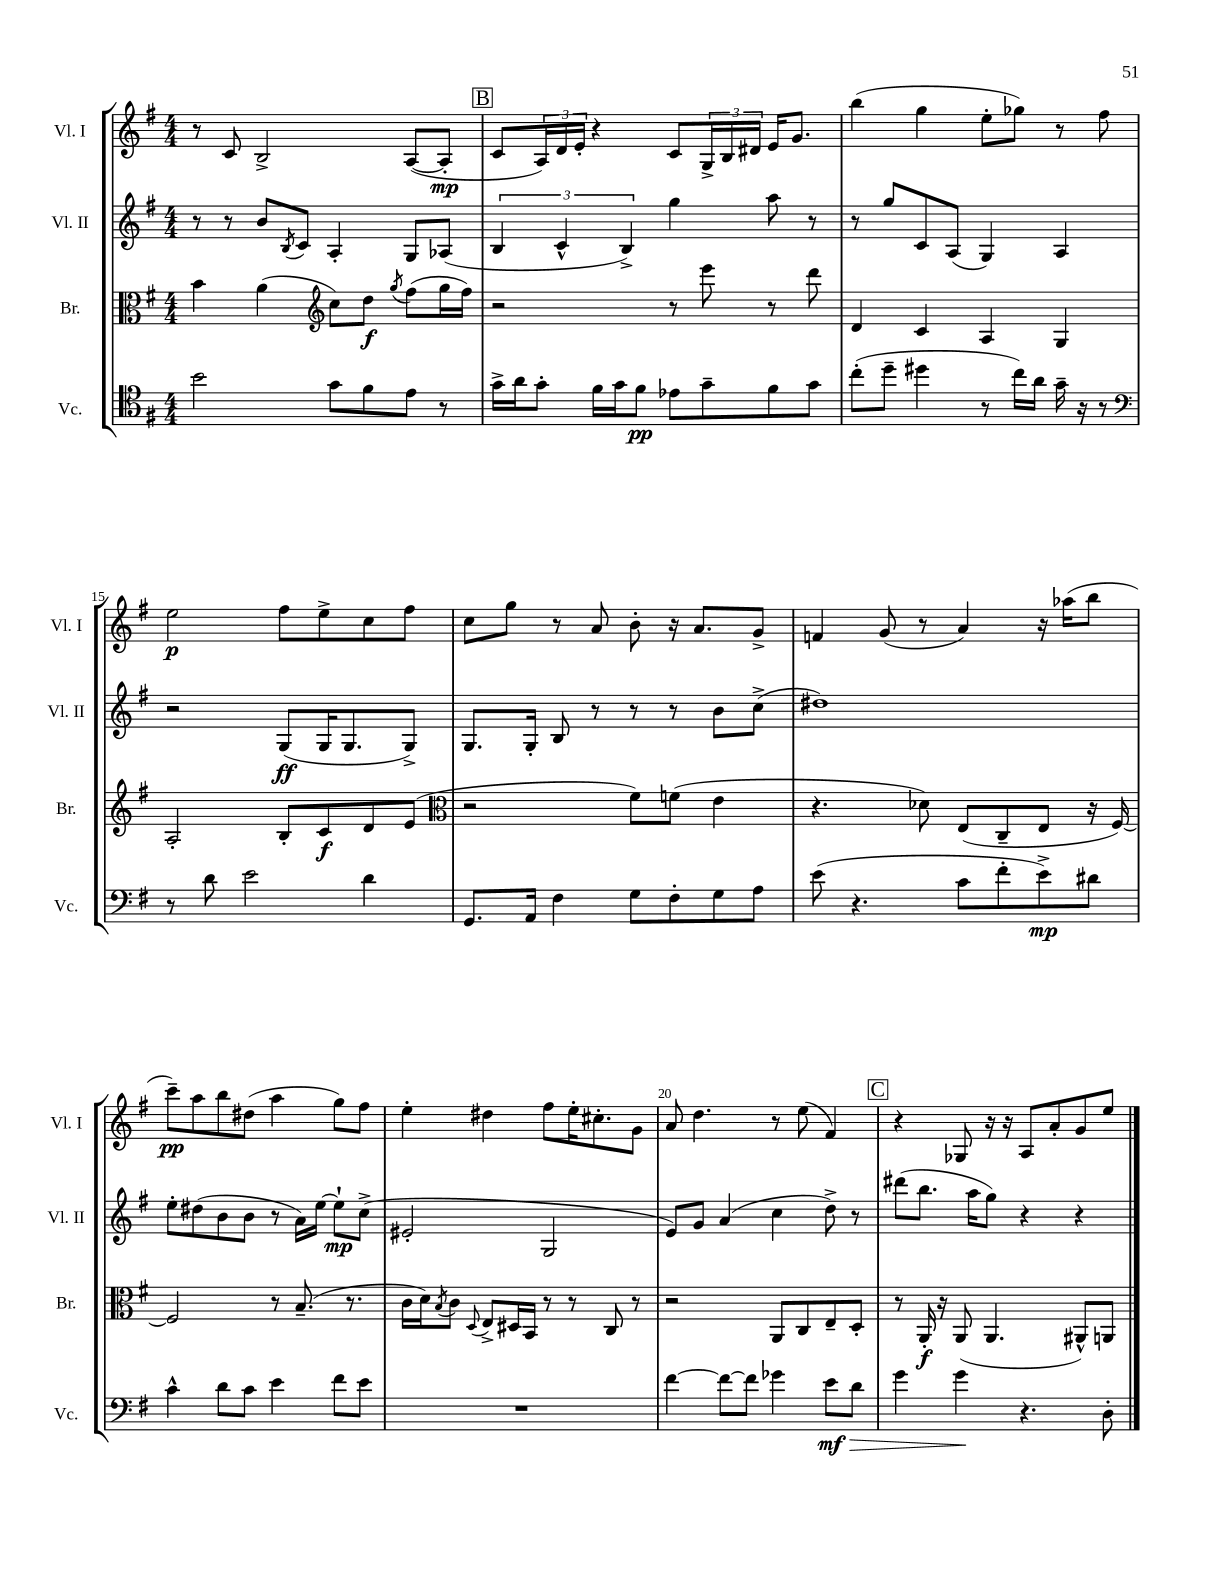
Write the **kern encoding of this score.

**kern	**kern	**kern	**kern
*staff4	*staff3	*staff2	*staff1
*clefC4	*clefC3	*clefG2	*clefG2
*k[f#]	*k[f#]	*k[f#]	*k[f#]
*M4/4	*M4/4	*M4/4	*M4/4
2b	4b	8r	8r
.	.	8r	8c
.	(4a	8b	2B^
.	.	8qB	.
.	.	8c	.
*	*clefG2	*	*
8g	8cc)	4A'	.
8f#	8dd	.	.
.	8qgg	.	.
8e	(8ff#	8G	([8A
8r	16gg	(8A-	8A']
.	16ff#)	.	.
=	=	=	=
16g^	2r	6B	8c
16a	.	.	.
8g'	.	.	24A)
.	.	6c^^	24d
.	.	.	24e'
16f#	.	.	4r
16g	.	.	.
.	.	6B^)	.
8f#	.	.	.
8e-	8r	4gg	8c
8g~	8eee	.	24G^
.	.	.	24B
.	.	.	24d#
8f#	8r	8aa	16e
.	.	.	8.g
8g	8ddd	8r	.
=	=	=	=
(8cc'	4d	8r	(4bb
8dd~	.	8gg	.
4dd#	4c	8c	4gg
.	.	(8A	.
8r	4A	4G)	8ee'
16cc)	.	.	8gg-)
16a	.	.	.
16g~	4G	4A	8r
16r	.	.	.
8r	.	.	8ff#
=	=	=	=
*clefF4	*	*	*
8r	2A'	2r	2ee
8d	.	.	.
2e	.	.	.
.	8B'	(8G	8ff#
.	8c	16G	8ee^
.	.	8.G	.
4d	8d	.	8cc
.	(8e	8G^)	8ff#
=	=	=	=
*	*clefC3	*	*
8.GG	2r	8.G	8cc
.	.	.	8gg
16AA	.	16G'	.
4F#	.	8B	8r
.	.	8r	8a
8G	8f#)	8r	8b'
8F#'	(8f	8r	16r
.	.	.	8.a
8G	4e	8b	.
8A	.	(8cc^	8g^
=	=	=	=
(8e	4.r	1dd#)	4f
4.r	.	.	.
.	.	.	(8g
.	8d-)	.	8r
8c	(8E	.	4a)
8f#'	8C~	.	.
8e^)	8E	.	16r
.	.	.	(16aa-
8d#	16r	.	8bb
.	[16F#)	.	.
=	=	=	=
4c^^	2F#]	8ee'	8ccc~)
.	.	(8dd#	8aa
8d	.	8b	8bb
8c	.	8b	(8dd#
4e	8r	8r	4aa
.	(8.B~	16a)	.
.	.	[16ee	.
8f#	.	8ee`]	8gg)
.	8.r	.	.
8e	.	(8cc^	8ff#
=	=	=	=
1r	16c	2e#'	4ee'
.	16d)	.	.
.	8qB	.	.
.	8c	.	.
.	8qqD	.	.
.	8E^	.	4dd#
.	16D#	.	.
.	16BB	.	.
.	8r	2G	8ff#
.	8r	.	16ee'
.	.	.	8.cc#'
.	8C	.	.
.	8r	.	8g
=	=	=	=
[4f#	2r	8e)	8a
.	.	8g	4.dd
8f#_	.	(4a	.
8f#]	.	.	.
4g-	8AA	4cc	8r
.	8C	.	(8ee
8e	8E~	8dd^)	4f#)
8d	8D'	8r	.
=	=	=	=
4g	8r	(8ddd#	4r
.	16AA'	8.bb	.
.	16r	.	.
4g	(8AA	.	8G-
.	.	16aa	.
.	4.AA	8gg)	16r
.	.	.	16r
4.r	.	4r	8A
.	.	.	8a'
.	8AA#^^)	4r	8g
8D'	8AA	.	8ee
==	==	==	==
*-	*-	*-	*-
